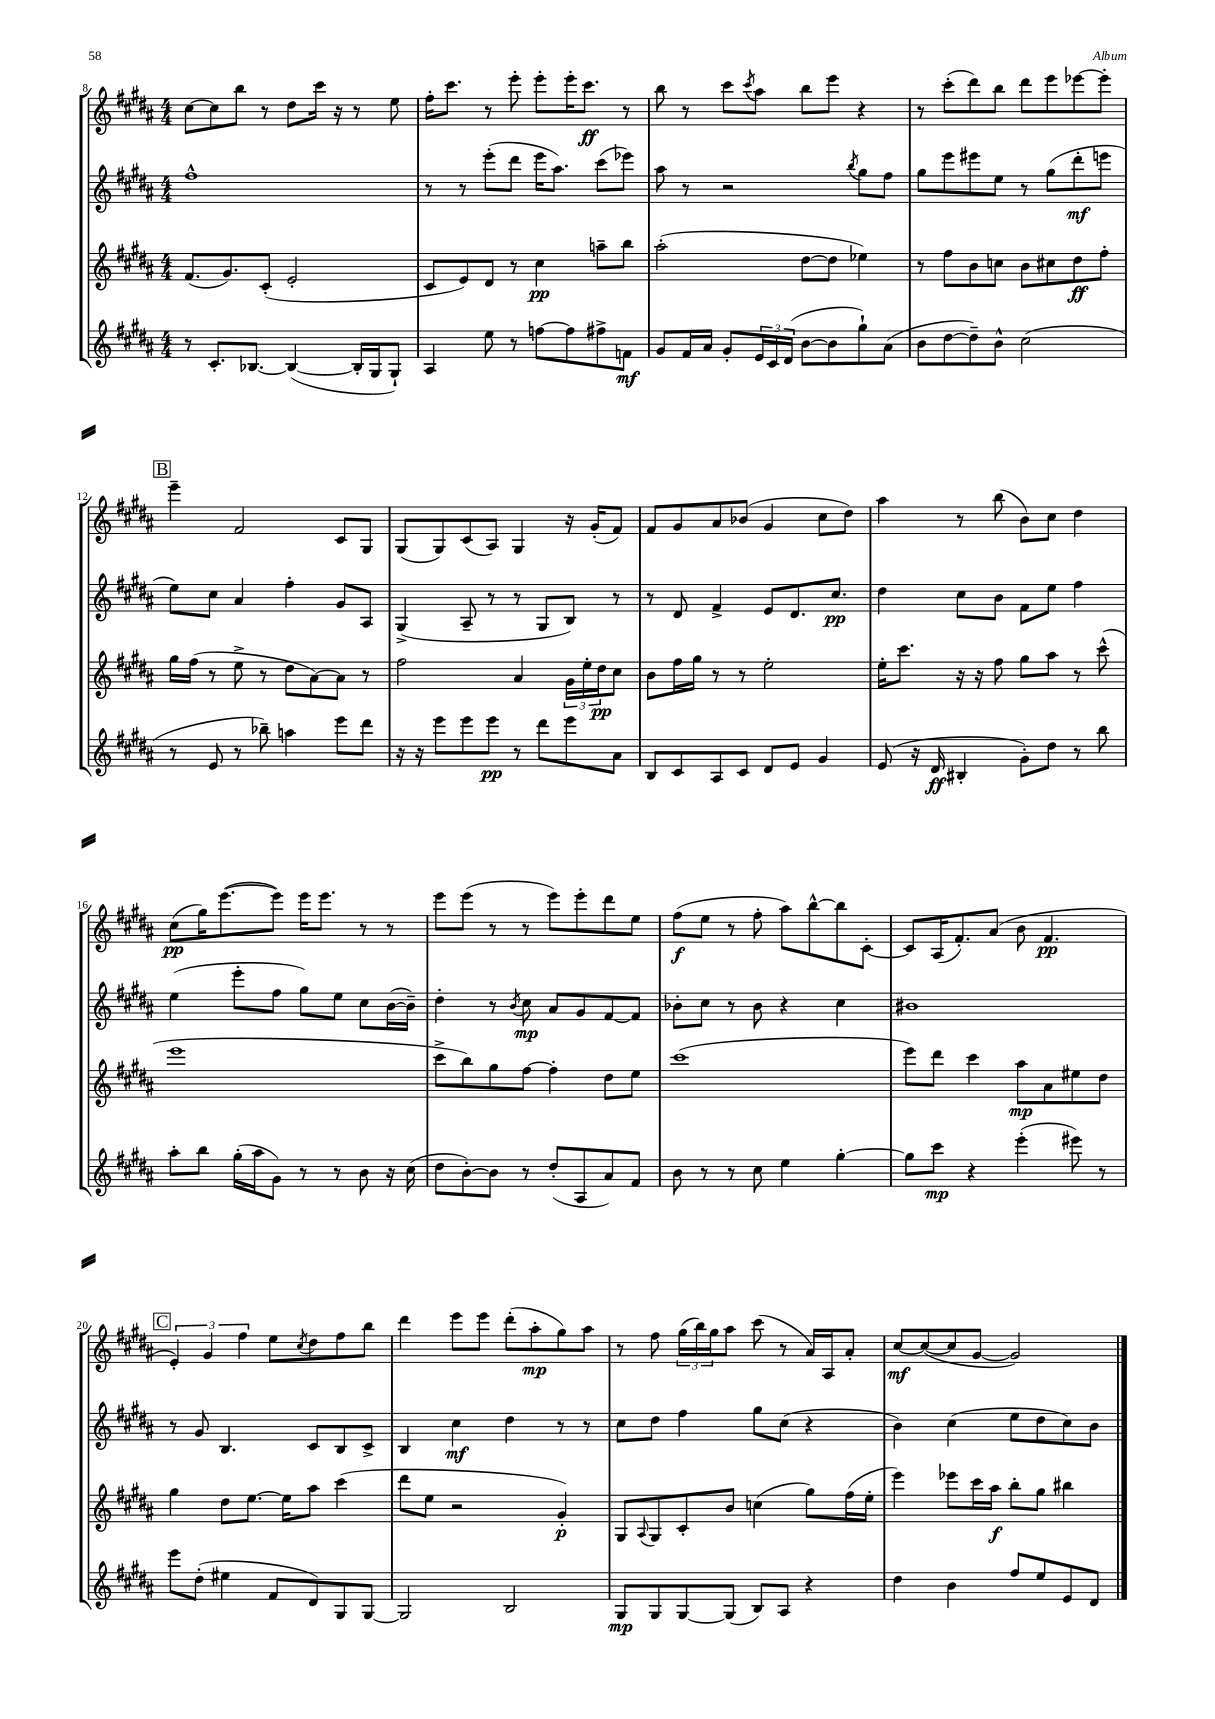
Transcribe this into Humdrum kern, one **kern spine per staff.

**kern	**dynam	**kern	**dynam	**kern	**dynam	**kern	**dynam
*part4	*part4	*part3	*part3	*part2	*part2	*part1	*part1
*staff4	*staff4	*staff3	*staff3	*staff2	*staff2	*staff1	*staff1
*clefG2	*	*clefG2	*	*clefG2	*	*clefG2	*
*k[f#c#g#d#a#]	*	*k[f#c#g#d#a#]	*	*k[f#c#g#d#a#]	*	*k[f#c#g#d#a#]	*
*M4/4	*	*M4/4	*	*M4/4	*	*M4/4	*
=8	=8	=8	=8	=8	=8	=8	=8
8r	.	(8.f#/L	.	1ff#^^	.	[8cc#\L	.
8.c#'/L	.	.	.	.	.	8cc#\]	.
.	.	8.g#/)	.	.	.	.	.
.	.	.	.	.	.	8bb\J	.
[8.B-X/J	.	.	.	.	.	.	.
.	.	(8c#'/J	.	.	.	8r	.
(4B-/_	.	2e'/	.	.	.	8dd#\L	.
.	.	.	.	.	.	16ccc#\Jk	.
.	.	.	.	.	.	16r	.
16B-'/LL]	.	.	.	.	.	8r	.
16G#/J	.	.	.	.	.	.	.
8G#`/J)	.	.	.	.	.	8ee\	.
=9	=9	=9	=9	=9	=9	=9	=9
4A#/	.	8c#/L	.	8r	.	16ff#'\KL	.
.	.	.	.	.	.	8.ccc#\J	.
.	.	8e/)	.	8r	.	.	.
8ee\	.	8d#/J	.	(8eee'\L	.	8r	.
8r	.	8r	.	8ddd#\J	.	8eee'\	.
[8ffn\L	.	4cc#\	pp	16eee\KL	.	8eee'\L	.
.	.	.	.	8.aa#\J)	.	.	.
8ff\]	.	.	.	.	.	16eee'\K	.
.	.	.	.	.	.	8.ccc#\J	ff
8ff#X^\	.	8aan~\L	.	(8ccc#\L	.	.	.
8fn\J	mf	8bb\J	.	8eee-X\J)	.	8r	.
=10	=10	=10	=10	=10	=10	=10	=10
8g#/L	.	(2aa#'\	.	8aa#\	.	8bb\	.
16f#/L	.	.	.	8r	.	8r	.
16a#/JJ	.	.	.	.	.	.	.
8g#'/L	.	.	.	2r	.	8ccc#\L	.
.	.	.	.	.	.	8qccc#/	.
24e/L	.	.	.	.	.	8aa#\J	.
24c#/	.	.	.	.	.	.	.
(24d#/JJ	.	.	.	.	.	.	.
[8b\L	.	[8dd#\L	.	.	.	8bb\L	.
8b\]	.	8dd#\J]	.	.	.	8eee\J	.
.	.	.	.	8qbb/	.	.	.
8gg#`\)	.	4ee-X\)	.	8gg#\L	.	4r	.
(8a#\J	.	.	.	8ff#\J	.	.	.
=11	=11	=11	=11	=11	=11	=11	=11
8b\L	.	8r	.	8gg#\L	.	8r	.
[8dd#\	.	8ff#\L	.	8eee\	.	(8ccc#'\L	.
8dd#~\])	.	8b\	.	8eee#X\	.	8ddd#\)	.
8b^^\J	.	8ccn\J	.	8ee\J	.	8bb\J	.
(2cc#\	.	8b\L	.	8r	.	8ddd#\L	.
.	.	8cc#X\	.	(8gg#\L	.	8eee\	.
.	.	8dd#\	ff	8ddd#'\	mf	[8eee-X\	.
.	.	8ff#'\J	.	8eeen\J	.	8eee-'\J]	.
!!LO:LB:g=z
!!LO:REH:place=s1:t=B
=12	=12	=12	=12	=12	=12	=12	=12
8r	.	16gg#\LL	.	8ee\L)	.	4eee~\	.
.	.	(16ff#\JJ	.	.	.	.	.
8e/	.	8r	.	8cc#\J	.	.	.
8r	.	8ee^\	.	4a#/	.	2f#/	.
8bb-X~\)	.	8r	.	.	.	.	.
4aan\	.	8dd#\L	.	4ff#'\	.	.	.
.	.	[8a#\)	.	.	.	.	.
8eee\L	.	8a#\J]	.	8g#/L	.	8c#/L	.
8ddd#\J	.	8r	.	8A#/J	.	8G#/J	.
=13	=13	=13	=13	=13	=13	=13	=13
16r	.	2ff#\	.	(4G#^/	.	(8G#/L	.
16r	.	.	.	.	.	.	.
8eee\L	.	.	.	.	.	8G#/)	.
8eee\	.	.	.	8A#~/	.	(8c#/	.
8eee\J	pp	.	.	8r	.	8A#/J)	.
8r	.	4a#/	.	8r	.	4G#/	.
8ddd#\L	.	.	.	8G#/L	.	.	.
8eee\	.	24g#\LL	.	8B/J)	.	16r	.
.	.	24ee'\	.	.	.	.	.
.	.	.	.	.	.	(16g#'/KL	.
.	.	24dd#\J	pp	.	.	.	.
8a#\J	.	8cc#\J	.	8r	.	8f#/J)	.
=14	=14	=14	=14	=14	=14	=14	=14
8B/L	.	8b\L	.	8r	.	8f#/L	.
8c#/	.	16ff#\L	.	8d#/	.	8g#/	.
.	.	16gg#\JJ	.	.	.	.	.
8A#/	.	8r	.	4f#^/	.	8a#/	.
8c#/J	.	8r	.	.	.	(8b-X/J	.
8d#/L	.	2ee'\	.	8e/L	.	4g#/	.
8e/J	.	.	.	8.d#/	.	.	.
4g#/	.	.	.	.	.	8cc#\L	.
.	.	.	.	8.cc#/J	pp	.	.
.	.	.	.	.	.	8dd#\J)	.
=15	=15	=15	=15	=15	=15	=15	=15
(8e/	.	16ee'\KL	.	4dd#\	.	4aa#\	.
.	.	8.ccc#\J	.	.	.	.	.
16r	.	.	.	.	.	.	.
16d#/	ff	.	.	.	.	.	.
4B#X'/	.	16r	.	8cc#\L	.	8r	.
.	.	16r	.	.	.	.	.
.	.	8ff#\	.	8b\J	.	(8bb\	.
8g#'\L)	.	8gg#\L	.	8f#\L	.	8b\L)	.
8dd#\J	.	8aa#\J	.	8ee\J	.	8cc#\J	.
8r	.	8r	.	4ff#\	.	4dd#\	.
8bb\	.	(8ccc#^^\	.	.	.	.	.
!!LO:LB:g=z
=16	=16	=16	=16	=16	=16	=16	=16
8aa#'\L	.	1eee	.	(4ee\	.	(8cc#\L	pp
8bb\J	.	.	.	.	.	16gg#\K)	.
.	.	.	.	.	.	([8.eee\	.
(16gg#'\LL	.	.	.	8eee'\L	.	.	.
16aa#\J	.	.	.	.	.	.	.
8g#\J)	.	.	.	8ff#\J	.	8eee\J])	.
8r	.	.	.	8gg#\L)	.	16eee\KL	.
.	.	.	.	.	.	8.eee\J	.
8r	.	.	.	8ee\J	.	.	.
8b\	.	.	.	8cc#\L	.	8r	.
16r	.	.	.	([16b\L	.	8r	.
(16cc#\	.	.	.	16b~\JJ])	.	.	.
=17	=17	=17	=17	=17	=17	=17	=17
8dd#\L	.	8ccc#^\L	.	4dd#'\	.	8eee\L	.
[8b'\)	.	8bb\)	.	.	.	(8eee\J	.
8b\J]	.	8gg#\	.	8r	.	8r	.
.	.	.	.	8qb/	.	.	.
8r	.	[8ff#\J	.	8cc#\	mp	8r	.
(8dd#'/L	.	4ff#'\]	.	8a#/L	.	8eee\L)	.
8A#/	.	.	.	8g#/	.	8eee'\	.
8a#/)	.	8dd#\L	.	[8f#/	.	8ddd#\	.
8f#/J	.	8ee\J	.	8f#/J]	.	8ee\J	.
=18	=18	=18	=18	=18	=18	=18	=18
8b\	.	(1ccc#	.	8b-X'\L	.	(8ff#\L	f
8r	.	.	.	8cc#\J	.	8ee\J	.
8r	.	.	.	8r	.	8r	.
8cc#\	.	.	.	8b-\	.	8ff#'\	.
4ee\	.	.	.	4r	.	8aa#\L)	.
.	.	.	.	.	.	[8bb^^\	.
[4gg#'\	.	.	.	4cc#\	.	8bb\]	.
.	.	.	.	.	.	[8c#'\J	.
=19	=19	=19	=19	=19	=19	=19	=19
8gg#\L]	.	8eee\L)	.	1b#X	.	8c#/L]	.
8ccc#\J	mp	8ddd#\J	.	.	.	(16A#/K	.
.	.	.	.	.	.	8.f#'/)	.
4r	.	4ccc#\	.	.	.	.	.
.	.	.	.	.	.	(8a#/J	.
(4eee'\	.	8aa#\L	mp	.	.	8b\	.
.	.	8a#\	.	.	.	4.f#/	pp
8eee#X\)	.	8ee#X\	.	.	.	.	.
8r	.	8dd#\J	.	.	.	.	.
!!LO:LB:g=z
!!LO:REH:place=s1:t=C
=20	=20	=20	=20	=20	=20	=20	=20
8eee\L	.	4gg#\	.	8r	.	6e'/)	.
(8dd#'\J	.	.	.	8g#/	.	.	.
.	.	.	.	.	.	6g#/	.
4ee#X\	.	8dd#\L	.	4.B/	.	.	.
.	.	.	.	.	.	6ff#\	.
.	.	[8.ee\J	.	.	.	.	.
8f#/L	.	.	.	.	.	8ee\L	.
.	.	16ee\KL]	.	.	.	.	.
.	.	.	.	.	.	8qcc#/	.
8d#/)	.	8aa#\J	.	8c#/L	.	8dd#\	.
8G#/	.	(4ccc#\	.	8B/	.	8ff#\	.
[8G#/J	.	.	.	8c#^/J	.	8bb\J	.
=21	=21	=21	=21	=21	=21	=21	=21
2G#/]	.	8ddd#\L	.	4B/	.	4ddd#\	.
.	.	8ee\J	.	.	.	.	.
.	.	2r	.	4cc#\	mf	8eee\L	.
.	.	.	.	.	.	8eee\J	.
2B/	.	.	.	4dd#\	.	(8ddd#'\L	.
.	.	.	.	.	.	8aa#'\	mp
.	.	4g#'/)	p	8r	.	8gg#\)	.
.	.	.	.	8r	.	8aa#\J	.
=22	=22	=22	=22	=22	=22	=22	=22
8G#/L	mp	8G#/L	.	8cc#\L	.	8r	.
.	.	8qqA#/	.	.	.	.	.
8G#/	.	8G#/	.	8dd#\J	.	8ff#\	.
[8G#/	.	8c#'/	.	4ff#\	.	(24gg#\LL	.
.	.	.	.	.	.	24bb\)	.
.	.	.	.	.	.	24gg#\J	.
(8G#/J]	.	8b/J	.	.	.	8aa#\J	.
8B/L)	.	(4ccn\	.	8gg#\L	.	(8ccc#\	.
8A#/J	.	.	.	(8cc#\J	.	8r	.
4r	.	8gg#\L)	.	4r	.	16a#/LL)	.
.	.	.	.	.	.	16A#/J	.
.	.	(16ff#\L	.	.	.	8a#'/J	.
.	.	16ee'\JJ	.	.	.	.	.
=23	=23	=23	=23	=23	=23	=23	=23
4dd#\	.	4eee\)	.	4b\)	.	[8cc#/L	mf
.	.	.	.	.	.	(8cc#/_	.
4b\	.	8eee-X\L	.	(4cc#\	.	8cc#/]	.
.	.	16ccc#\L	.	.	.	[8g#/J	.
.	.	16aa#\JJ	f	.	.	.	.
8ff#/L	.	8bb'\L	.	8ee\L	.	2g#/])	.
8ee/	.	8gg#\J	.	8dd#\	.	.	.
8e/	.	4bb#X\	.	8cc#\)	.	.	.
8d#/J	.	.	.	8b\J	.	.	.
==	==	==	==	==	==	==	==
*-	*-	*-	*-	*-	*-	*-	*-
